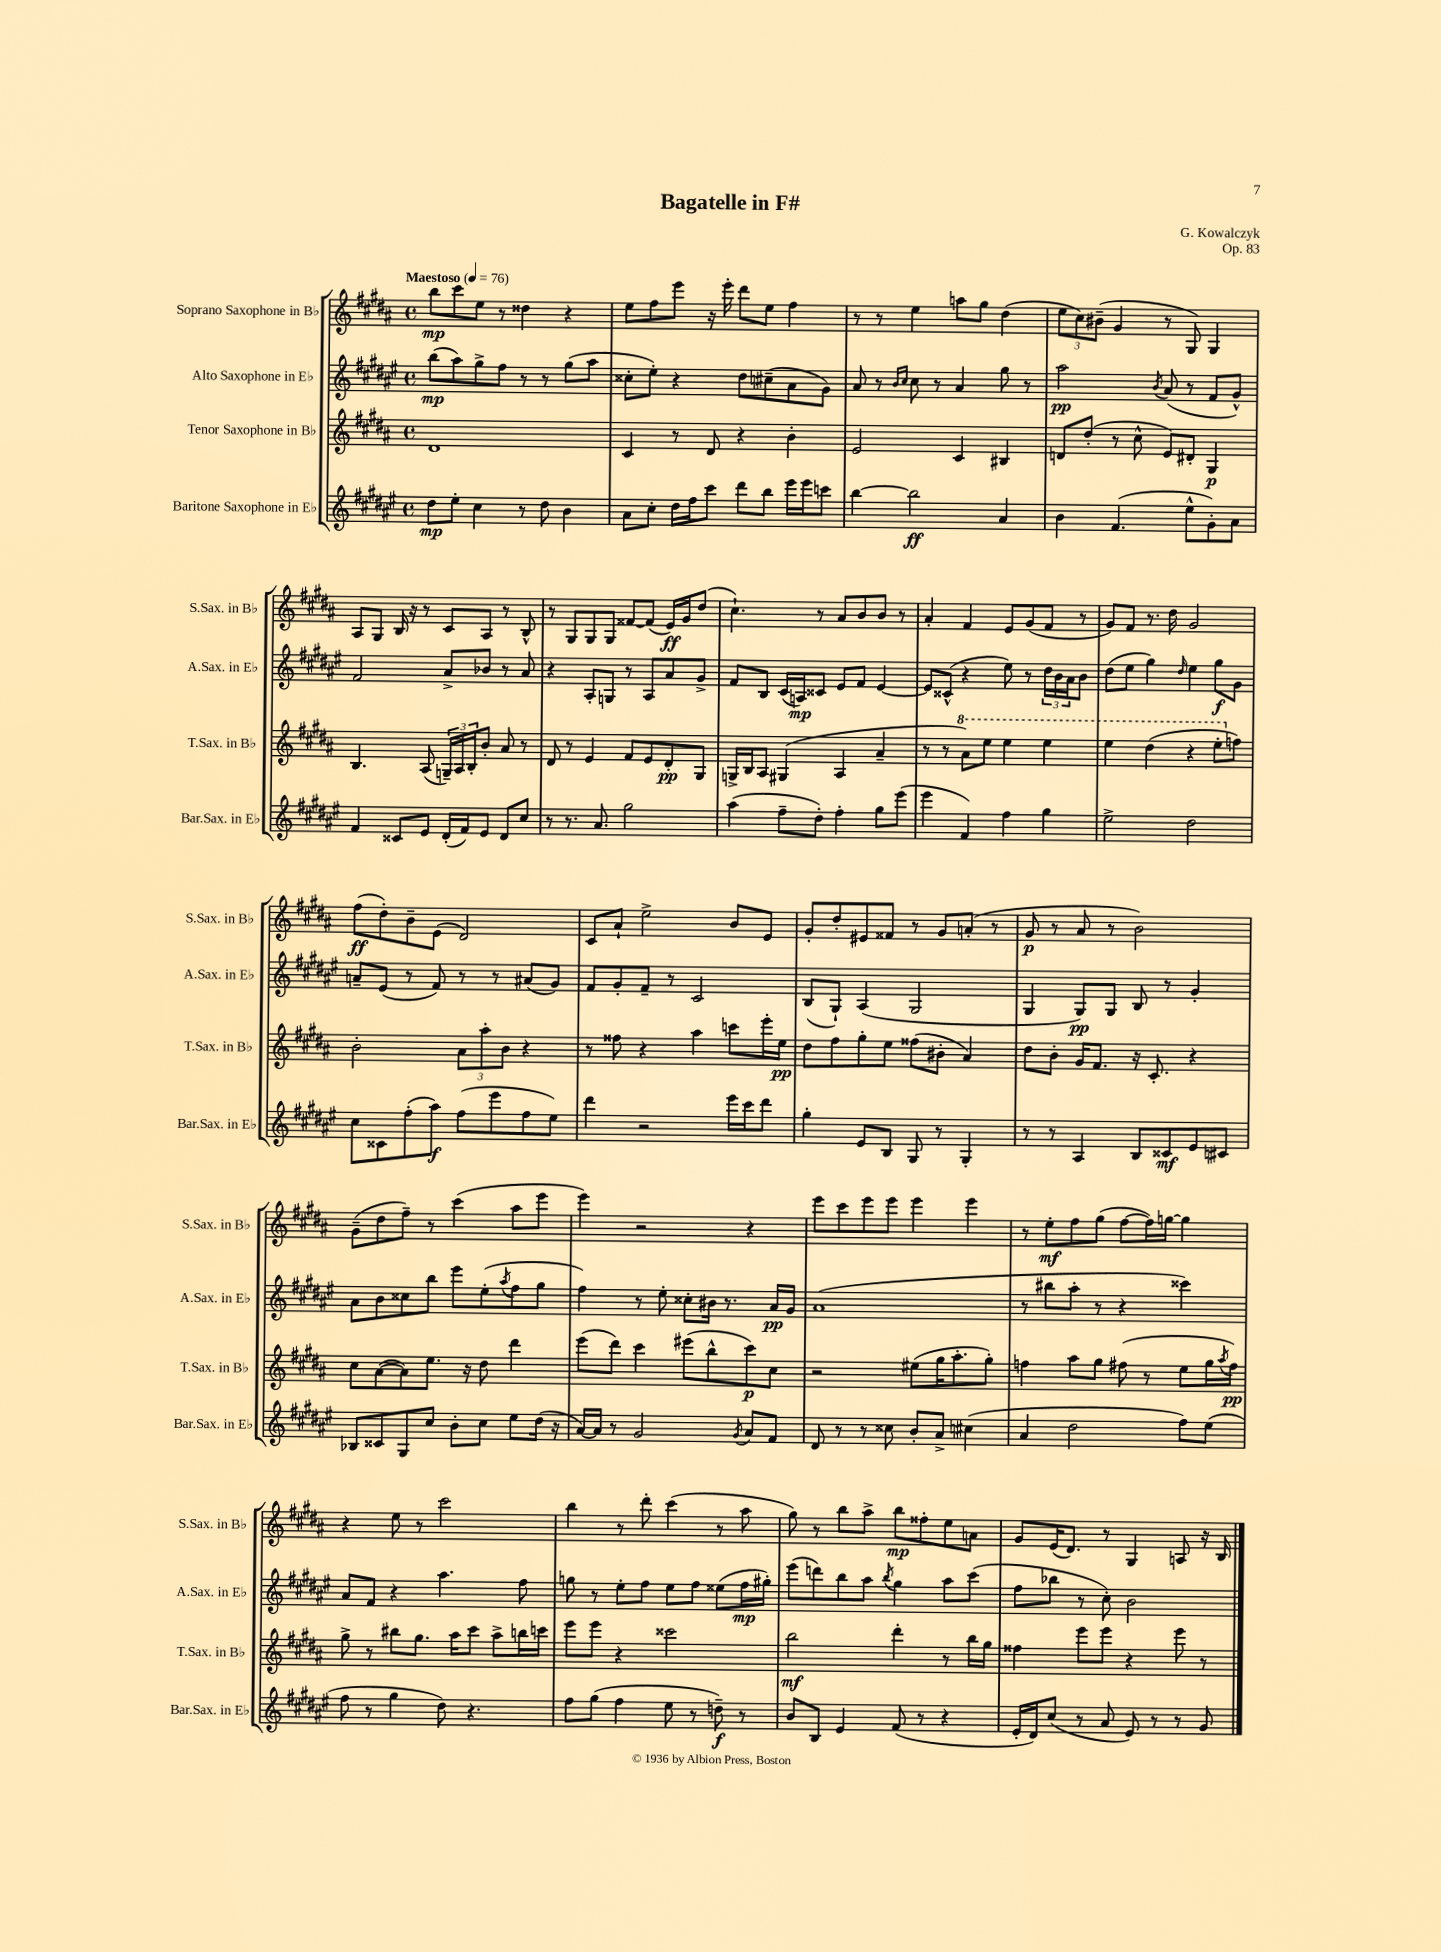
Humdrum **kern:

**kern	**dynam	**kern	**dynam	**kern	**dynam	**kern	**dynam
*part4	*part4	*part3	*part3	*part2	*part2	*part1	*part1
*staff4	*staff4	*staff3	*staff3	*staff2	*staff2	*staff1	*staff1
*I"Baritone Saxophone in E♭	*	*I"Tenor Saxophone in B♭	*	*I"Alto Saxophone in E♭	*	*I"Soprano Saxophone in B♭	*
*I'Bar.Sax. in E♭	*	*I'T.Sax. in B♭	*	*I'A.Sax. in E♭	*	*I'S.Sax. in B♭	*
*clefG2	*	*clefG2	*	*clefG2	*	*clefG2	*
*k[f#c#g#d#a#e#]	*	*k[f#c#g#d#a#]	*	*k[f#c#g#d#a#e#]	*	*k[f#c#g#d#a#]	*
*M4/4	*	*M4/4	*	*M4/4	*	*M4/4	*
*met(c)	*	*met(c)	*	*met(c)	*	*met(c)	*
*MM76	*	*MM76	*	*MM76	*	*MM76	*
=1	=1	=1	=1	=1	=1	=1	=1
!	!	!	!	!	!	!LO:TX:a:B:t=Maestoso	!
8dd#\L	mp	1d#	.	(8bb\L	mp	8bb\L	mp
8ee#'\J	.	.	.	8aa#\)	.	8ccc#\	.
4cc#\	.	.	.	8gg#^\	.	8ee\J	.
.	.	.	.	8ff#\J	.	8r	.
8r	.	.	.	8r	.	4dd##X\	.
8dd#\	.	.	.	8r	.	.	.
4b\	.	.	.	(8gg#\L	.	4r	.
.	.	.	.	8aa#\J	.	.	.
=2	=2	=2	=2	=2	=2	=2	=2
8a#\L	.	4c#/	.	8cc##X'\L	.	8ee\L	.
8cc#'\J	.	.	.	8ee#'\J)	.	8ff#\	.
16dd#\LL	.	8r	.	4r	.	8eee\J	.
16ff#\J	.	.	.	.	.	.	.
8ccc#\J	.	8d#/	.	.	.	16r	.
.	.	.	.	.	.	16eee'\	.
8ddd#\L	.	4r	.	8dd#\L	.	8ddd#\L	.
8bb\J	.	.	.	(8cc#X~\	.	8ee\J	.
16eee#\LL	.	4b'\	.	8a#\	.	4ff#\	.
16eee#\J	.	.	.	.	.	.	.
8cccn\J	.	.	.	8g#\J)	.	.	.
=3	=3	=3	=3	=3	=3	=3	=3
[4bb\	.	2e/	.	8a#/	.	8r	.
.	.	.	.	8r	.	8r	.
.	.	.	.	16qqb/LL	.	.	.
.	.	.	.	16qqcc#/JJ	.	.	.
2bb\]	ff	.	.	8cc#\	.	4ee\	.
.	.	.	.	8r	.	.	.
.	.	4c#/	.	4a#/	.	8aan\L	.
.	.	.	.	.	.	8gg#\J	.
4a#/	.	4B#X/	.	8gg#\	.	(4dd#\	.
.	.	.	.	8r	.	.	.
=4	=4	=4	=4	=4	=4	=4	=4
4b\	.	8dn/L	.	2aa#\	pp	12ee\L	.
.	.	.	.	.	.	12cc#\)	.
.	.	(8dd#'/J	.	.	.	.	.
.	.	.	.	.	.	(12b#X~\J	.
(4.f#/	.	8r	.	.	.	4g#/	.
.	.	8cc#^^\	.	.	.	.	.
.	.	.	.	8qb/	.	.	.
.	.	8e/L)	.	(8a#/	.	8r	.
8ee#^^\L	.	8d#X'/J	.	8r	.	8G#/)	.
8g#'\)	.	4G#/	p	8f#/L	.	4G#/	.
8a#\J	.	.	.	8g#^^/J)	.	.	.
!!LO:LB:g=z
=5	=5	=5	=5	=5	=5	=5	=5
4f#/	.	4.B/	.	2f#/	.	8A#/L	.
.	.	.	.	.	.	8G#/J	.
8c##X/L	.	.	.	.	.	16B/	.
.	.	.	.	.	.	16r	.
8e#/J	.	(8A#/	.	.	.	8r	.
(16d#'/LL	.	24Gn~/LL)	.	8a#^/L	.	8c#/L	.
.	.	24A#/	.	.	.	.	.
16f#/J)	.	.	.	.	.	.	.
.	.	24B'/J	.	.	.	.	.
8e#/J	.	8b'/J	.	8b-X/J	.	8A#/J	.
8d#/L	.	8a#/	.	8r	.	8r	.
8cc#/J	.	8r	.	8a#/	.	8B^^/	.
=6	=6	=6	=6	=6	=6	=6	=6
8r	.	8d#/	.	4r	.	8r	.
8.r	.	8r	.	.	.	8G#/L	.
.	.	4e/	.	8A#'/L	.	8G#/	.
8.a#/	.	.	.	.	.	.	.
.	.	.	.	8Gn/J	.	8G#/J	.
2gg#\	.	8f#/L	.	8r	.	[8f##X/L	.
.	.	8e/	.	8A#/L	.	(8f##/J]	.
.	.	8d#'/	pp	8a#/	.	16e/LL)	ff
.	.	.	.	.	.	16g#/J	.
.	.	8G#/J	.	8g#^/J	.	(8dd#/J	.
=7	=7	=7	=7	=7	=7	=7	=7
(4aa#\	.	16Gn^/LL	.	8f#/L	.	4.cc#`\)	.
.	.	16B/J	.	.	.	.	.
.	.	8A#/J	.	8B/J	.	.	.
8ff#~\L	.	(4G#X/	.	(16c#/LL	.	.	.
.	.	.	.	16An/J)	mp	.	.
8dd#'\J)	.	.	.	8c##X/J	.	8r	.
4ff#'\	.	4A#/	.	8e#/L	.	8a#/L	.
.	.	.	.	8f#/J	.	8b/	.
8gg#\L	.	4a#~/	.	[4e#/	.	8b/J	.
(8eee#\J	.	.	.	.	.	8r	.
=8	=8	=8	=8	=8	=8	=8	=8
4eee#\	.	8r	.	8e#/L]	.	4a#'/	.
.	.	8r	.	(8c##X^^/J	.	.	.
*	*	*8va	*	*	*	*	*
4f#/)	.	8aa#\L)	.	4r	.	4f#/	.
.	.	8eee\J	.	.	.	.	.
4ff#\	.	4eee\	.	8ee#\)	.	8e/L	.
.	.	.	.	8r	.	(8g#/	.
4gg#\	.	4eee\	.	24dd#\LL	.	8f#/J	.
.	.	.	.	24b\	.	.	.
.	.	.	.	24a#\J	.	.	.
.	.	.	.	8b\J	.	8r	.
=9	=9	=9	=9	=9	=9	=9	=9
2ee#^\	.	4eee\	.	(8dd#\L	.	8g#/L)	.
.	.	.	.	8ee#\J	.	8f#/J	.
.	.	(4ddd#\	.	4gg#\)	.	8.r	.
.	.	.	.	.	.	16dd#\	.
.	.	.	.	16qqdd#/	.	.	.
2dd#\	.	4r	.	4ee#\	.	2g#/	.
.	.	8eee'\L	.	8gg#\L	f	.	.
*	*	*X8va	*	*	*	*	*
.	.	8ffn\J)	.	8g#\J	.	.	.
!!LO:LB:g=z
=10	=10	=10	=10	=10	=10	=10	=10
8cc#\L	.	2b'\	.	8an~/L	.	(8ff#\L	ff
8c##X\	.	.	.	(8e#/J	.	8dd#'\)	.
(8ff#'\	.	.	.	8r	.	8b~\	.
8aa#\J)	f	.	.	8f#/)	.	(8e\J	.
(8ff#\L	.	12a#\L	.	8r	.	2d#/)	.
.	.	12aa#'\	.	.	.	.	.
8eee#\	.	.	.	8r	.	.	.
.	.	12b\J	.	.	.	.	.
8ff#\	.	4r	.	(8a#X/L	.	.	.
8ee#\J)	.	.	.	8g#/J)	.	.	.
=11	=11	=11	=11	=11	=11	=11	=11
4ddd#\	.	8r	.	8f#/L	.	8c#/L	.
.	.	8ff##X\	.	8g#'/	.	8a#`/J	.
2r	.	4r	.	8f#~/J	.	2ee^\	.
.	.	.	.	8r	.	.	.
.	.	4aa#\	.	2c#/	.	.	.
16eee#\LL	.	8cccn\L	.	.	.	8b/L	.
16ccc#\J	.	.	.	.	.	.	.
8ddd#\J	.	16eee'\L	.	.	.	8e/J	.
.	.	16ee\JJ	pp	.	.	.	.
=12	=12	=12	=12	=12	=12	=12	=12
4gg#'\	.	8dd#\L	.	(8B/L	.	8g#'/L	.
.	.	8ff#\	.	8G#`/J)	.	8dd#'/	.
8e#/L	.	8gg#'\	.	(4A#/	.	8e#X/	.
8B/J	.	8ee\J	.	.	.	8f##X/J	.
8G#/	.	(8ff##X\L	.	2G#/	.	8r	.
8r	.	8b#X'\J	.	.	.	8g#/L	.
4G#'/	.	4a#/)	.	.	.	(8an'/J	.
.	.	.	.	.	.	8r	.
=13	=13	=13	=13	=13	=13	=13	=13
8r	.	8dd#\L	.	4G#/	.	8g#/	p
8r	.	8b'\J	.	.	.	8r	.
4A#/	.	16g#/KL	.	8G#/L)	pp	8a#/	.
.	.	8.f#/J	.	.	.	.	.
.	.	.	.	8G#/J	.	8r	.
8B/L	.	16r	.	8B/	.	2b\)	.
.	.	8.c#'/	.	.	.	.	.
8c##X/	mf	.	.	8r	.	.	.
8e#/	.	4r	.	4g#'/	.	.	.
8c#X/J	.	.	.	.	.	.	.
!!LO:LB:g=z
=14	=14	=14	=14	=14	=14	=14	=14
8B-X/L	.	8cc#\L	.	8a#\L	.	(8g#~\L	.
8c##X/	.	([8a#\	.	8b\	.	8dd#\	.
8G#/	.	8a#\])	.	8cc##X\	.	8ff#~\J)	.
8cc#/J	.	8.ee\J	.	8bb\J	.	8r	.
8b'\L	.	.	.	8eee#\L	.	(4ccc#\	.
.	.	16r	.	.	.	.	.
8cc#\J	.	8dd#\	.	(8ee#'\	.	.	.
.	.	.	.	8qaa#/	.	.	.
8ee#\L	.	4ddd#\	.	8ff#\	.	8aa#\L	.
(16dd#\Jk	.	.	.	8gg#\J	.	8eee\J	.
16r	.	.	.	.	.	.	.
=15	=15	=15	=15	=15	=15	=15	=15
[16a#/LL)	.	(8eee\L	.	4ff#\)	.	4eee\)	.
16a#/JJ]	.	.	.	.	.	.	.
8r	.	8ddd#\J)	.	.	.	.	.
2g#/	.	4ccc#\	.	8r	.	2r	.
.	.	.	.	8ee#'\	.	.	.
.	.	(8eee#X\L	.	8cc##X'\L	.	.	.
.	.	8bb^^\	.	16b#X\Jk	.	.	.
.	.	.	.	8.r	.	.	.
8qg#/	.	.	.	.	.	.	.
8a#/L	.	8ccc#\)	p	.	.	4r	.
8f#/J	.	8cc#\J	.	16a#/LL	pp	.	.
.	.	.	.	16g#/JJ	.	.	.
=16	=16	=16	=16	=16	=16	=16	=16
8d#/	.	2r	.	(1a#	.	8eee\L	.
8r	.	.	.	.	.	8ccc#\	.
8r	.	.	.	.	.	8eee\	.
8cc##X\	.	.	.	.	.	8eee\J	.
8b'/L	.	(8ee#X\L	.	.	.	4eee\	.
8a#^/J	.	16gg#\K	.	.	.	.	.
.	.	8.aa#'\	.	.	.	.	.
(4cc#X\	.	.	.	.	.	4eee\	.
.	.	8gg#'\J)	.	.	.	.	.
=17	=17	=17	=17	=17	=17	=17	=17
4a#/	.	4ffn\	.	8r	.	8r	.
.	.	.	.	8bb#X\L	.	8ee'\L	mf
2dd#\	.	8aa#\L	.	8aa#'\J	.	8ff#\	.
.	.	8gg#\J	.	8r	.	(8gg#\J	.
.	.	(8ff#X\	.	4r	.	[8ff#\L	.
.	.	8r	.	.	.	16ff#\L])	.
.	.	.	.	.	.	[16ggn\JJ	.
8ff#\L)	.	8ee\L	.	4ccc##X\)	.	4gg\]	.
(8ee#\J	.	16gg#\L	.	.	.	.	.
.	.	8qaa#/	.	.	.	.	.
.	.	16ff#\JJ)	pp	.	.	.	.
!!LO:LB:g=z
=18	=18	=18	=18	=18	=18	=18	=18
8ff#\	.	8gg#^\	.	8a#/L	.	4r	.
8r	.	8r	.	8f#/J	.	.	.
4gg#\	.	8bb#X\L	.	4r	.	8ee\	.
.	.	8.gg#\J	.	.	.	8r	.
8dd#\)	.	.	.	4.aa#\	.	2ccc#\	.
.	.	16aa#\KL	.	.	.	.	.
4.r	.	8ccc#\J	.	.	.	.	.
.	.	8aa#^\L	.	.	.	.	.
.	.	16bbn\L	.	8ff#\	.	.	.
.	.	16cccn\JJ	.	.	.	.	.
=19	=19	=19	=19	=19	=19	=19	=19
8ff#\L	.	8eee\L	.	8ggn\	.	4bb\	.
(8gg#\J	.	8eee\J	.	8r	.	.	.
4ff#\	.	4r	.	8ee#'\L	.	8r	.
.	.	.	.	8ff#\J	.	8ddd#'\	.
8ee#\	.	2ccc##X\	.	8ee#\L	.	(4ccc#\	.
8r	.	.	.	8ff#\J	.	.	.
8ddn~\)	f	.	.	(8ee##X\L	.	8r	.
8r	.	.	.	16ff#\L	mp	8aa#\	.
.	.	.	.	16gg#X'\JJ)	.	.	.
=20	=20	=20	=20	=20	=20	=20	=20
8b/L	.	2bb\	mf	(8eee#\L	.	8gg#\)	.
8B/J	.	.	.	8dddn\)	.	8r	.
4e#/	.	.	.	8bb\	.	8bb\L	.
.	.	.	.	8aa#\J	.	8aa#^\J	.
.	.	.	.	8qbb/	.	.	.
(8f#/	.	4ddd#'\	.	4gg#\	.	8bb\L	mp
8r	.	.	.	.	.	8ff##X'\	.
4r	.	8r	.	8aa#\L	.	8ee\	.
.	.	16bb\LL	.	(8ccc#\J	.	8an\J	.
.	.	16gg#\JJ	.	.	.	.	.
=21	=21	=21	=21	=21	=21	=21	=21
16e#'/LL	.	4ff##X\	.	8ff#\L	.	8g#/L	.
16d#/J)	.	.	.	.	.	.	.
(8cc#/J	.	.	.	8bb-X\J	.	(16e/K	.
.	.	.	.	.	.	8.d#/J)	.
8r	.	8eee\L	.	8r	.	.	.
8a#/	.	8eee\J	.	8cc#'\)	.	8r	.
8e#/)	.	4r	.	2b\	.	4G#/	.
8r	.	.	.	.	.	.	.
8r	.	8eee\	.	.	.	8An/	.
8g#/	.	8r	.	.	.	16r	.
.	.	.	.	.	.	16B/	.
==	==	==	==	==	==	==	==
*-	*-	*-	*-	*-	*-	*-	*-
